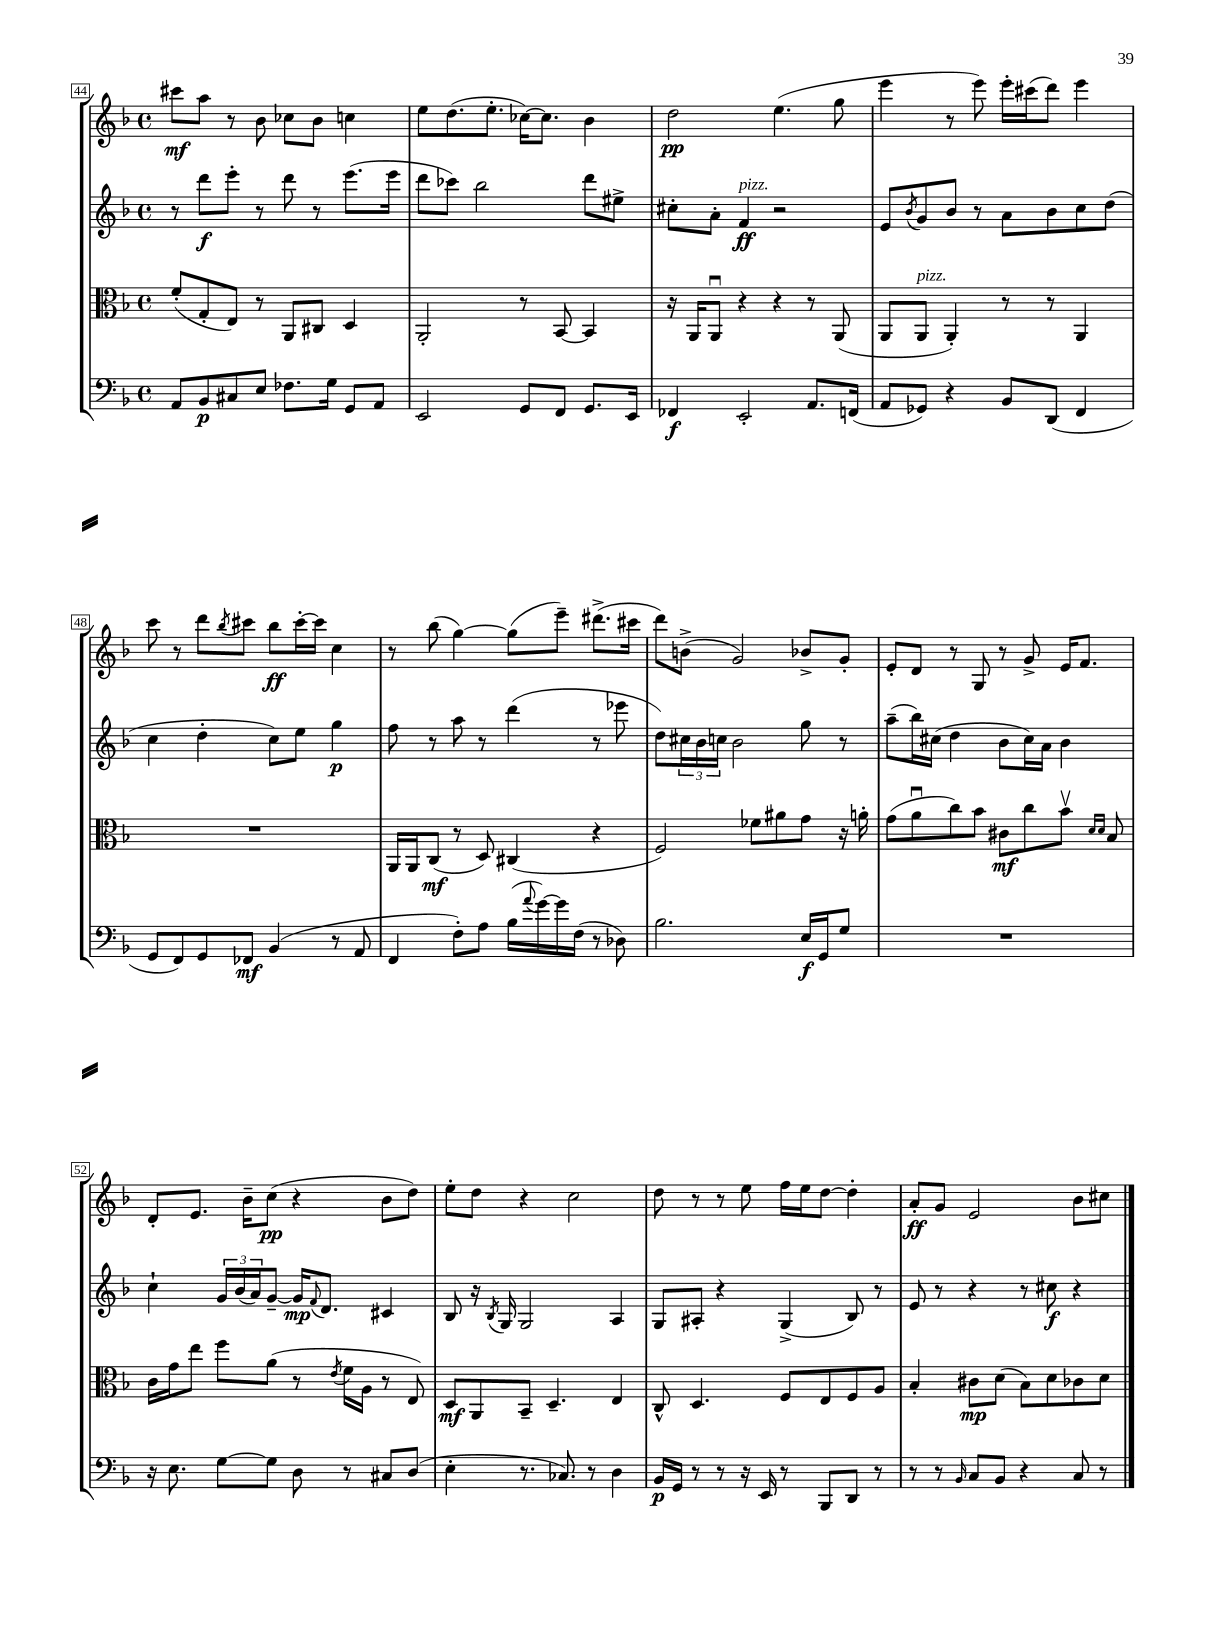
<<
\new StaffGroup <<
\new Staff = "s0" {
    \clef treble \key f \major \defaultTimeSignature \time 4/4
    cis'''8\mf a''8 r8 bes'8 ces''8 bes'8 c''4 |
    e''8 d''8.( e''8.-. ces''16~) ces''8. bes'4 |
    d''2\pp e''4.( g''8 |
    e'''4 r8 e'''8) e'''16-. cis'''16( d'''8) e'''4 |
    c'''8 r8 d'''8 \acciaccatura { bes''8 } cis'''8 bes''8\ff cis'''16~-. cis'''16 c''4 |
    r8 bes''8( g''4~) g''8( e'''8--) dis'''8.->( cis'''16 |
    d'''8) b'8->( g'2) bes'8-> g'8-. |
    e'8-. d'8 r8 g8 r8 g'8-> e'16 f'8. |
    d'8-. e'8. bes'16-- c''8\pp( r4 bes'8 d''8) |
    e''8-. d''8 r4 c''2 |
    d''8 r8 r8 e''8 f''16 e''16 d''8~ d''4-. |
    a'8-.\ff g'8 e'2 bes'8 cis''8 \bar "|." |
}
\new Staff = "s1" {
    \clef treble \key f \major \defaultTimeSignature \time 4/4
    r8 d'''8\f e'''8-. r8 d'''8 r8 e'''8.( e'''16 |
    d'''8 ces'''8) bes''2 d'''8 eis''8-> |
    cis''8-. a'8-. f'4\ff^\markup { \italic "pizz." } r2 |
    e'8 \acciaccatura { bes'8 } g'8 bes'8 r8 a'8 bes'8 c''8 d''8( |
    c''4 d''4-. c''8) e''8 g''4\p |
    f''8 r8 a''8 r8 d'''4( r8 ees'''8 |
    d''8) \tuplet 3/2 { cis''16 bes'16 c''16 } bes'2 g''8 r8 |
    a''8--( bes''16) cis''16( d''4 bes'8 cis''16) a'16 bes'4 |
    c''4-! \tuplet 3/2 { g'16 bes'16( a'16) } g'8~-- g'16\mp \appoggiatura { f'8 } d'8. cis'4 |
    bes8 r16 \acciaccatura { bes8 } g16 g2 a4 |
    g8 ais8-. r4 g4->( bes8) r8 |
    e'8 r8 r4 r8 cis''8\f r4 \bar "|." |
}
\new Staff = "s2" {
    \clef alto \key f \major \defaultTimeSignature \time 4/4
    f'8-.( g8-. e8) r8 a,8 cis8 d4 |
    a,2-. r8 bes,8~ bes,4 |
    r16 a,16 a,8\downbow r4 r4 r8 a,8( |
    a,8 a,8^\markup { \italic "pizz." } a,4-.) r8 r8 a,4 |
    R1 |
    a,16 a,16 c8\mf( r8 d8) cis4( r4 |
    f2) fes'8 ais'8 g'8 r16 a'16-. |
    g'8( a'8\downbow c''8) bes'8 cis'8\mf c''8 bes'8\upbow \grace { d'16 d'16 } bes8 |
    c'16 g'16 e''8 f''8 a'8( r8 \acciaccatura { e'8 } f'16 a16 r8 e8) |
    d8\mf a,8 bes,8-- d4.-- e4 |
    c8-^ d4. f8 e8 f8 a8 |
    bes4-. cis'8\mp d'8( bes8) d'8 ces'8 d'8 \bar "|." |
}
\new Staff = "s3" {
    \clef bass \key f \major \defaultTimeSignature \time 4/4
    a,8 bes,8\p cis8 e8 fes8. g16 g,8 a,8 |
    e,2 g,8 f,8 g,8. e,16 |
    fes,4\f e,2-. a,8. f,16( |
    a,8 ges,8) r4 bes,8 d,8( f,4 |
    g,8 f,8) g,8 fes,8\mf bes,4( r8 a,8 |
    f,4 f8-.) a8 bes16( \appoggiatura { a'8 } g'16~) g'16 f16( r8 des8) |
    bes2. e16\f g,16 g8 |
    R1 |
    r16 e8. g8~ g8 d8 r8 cis8 d8( |
    e4-. r8. ces8.) r8 d4 |
    bes,16\p g,16 r8 r8 r16 e,16 r8 bes,,8 d,8 r8 |
    r8 r8 \grace { bes,16 } c8 bes,8 r4 c8 r8 \bar "|." |
}
>>
>>
\layout { \context { \Score currentBarNumber = #44 \override BarNumber.stencil = #(make-stencil-boxer 0.1 0.3 ly:text-interface::print) } }
